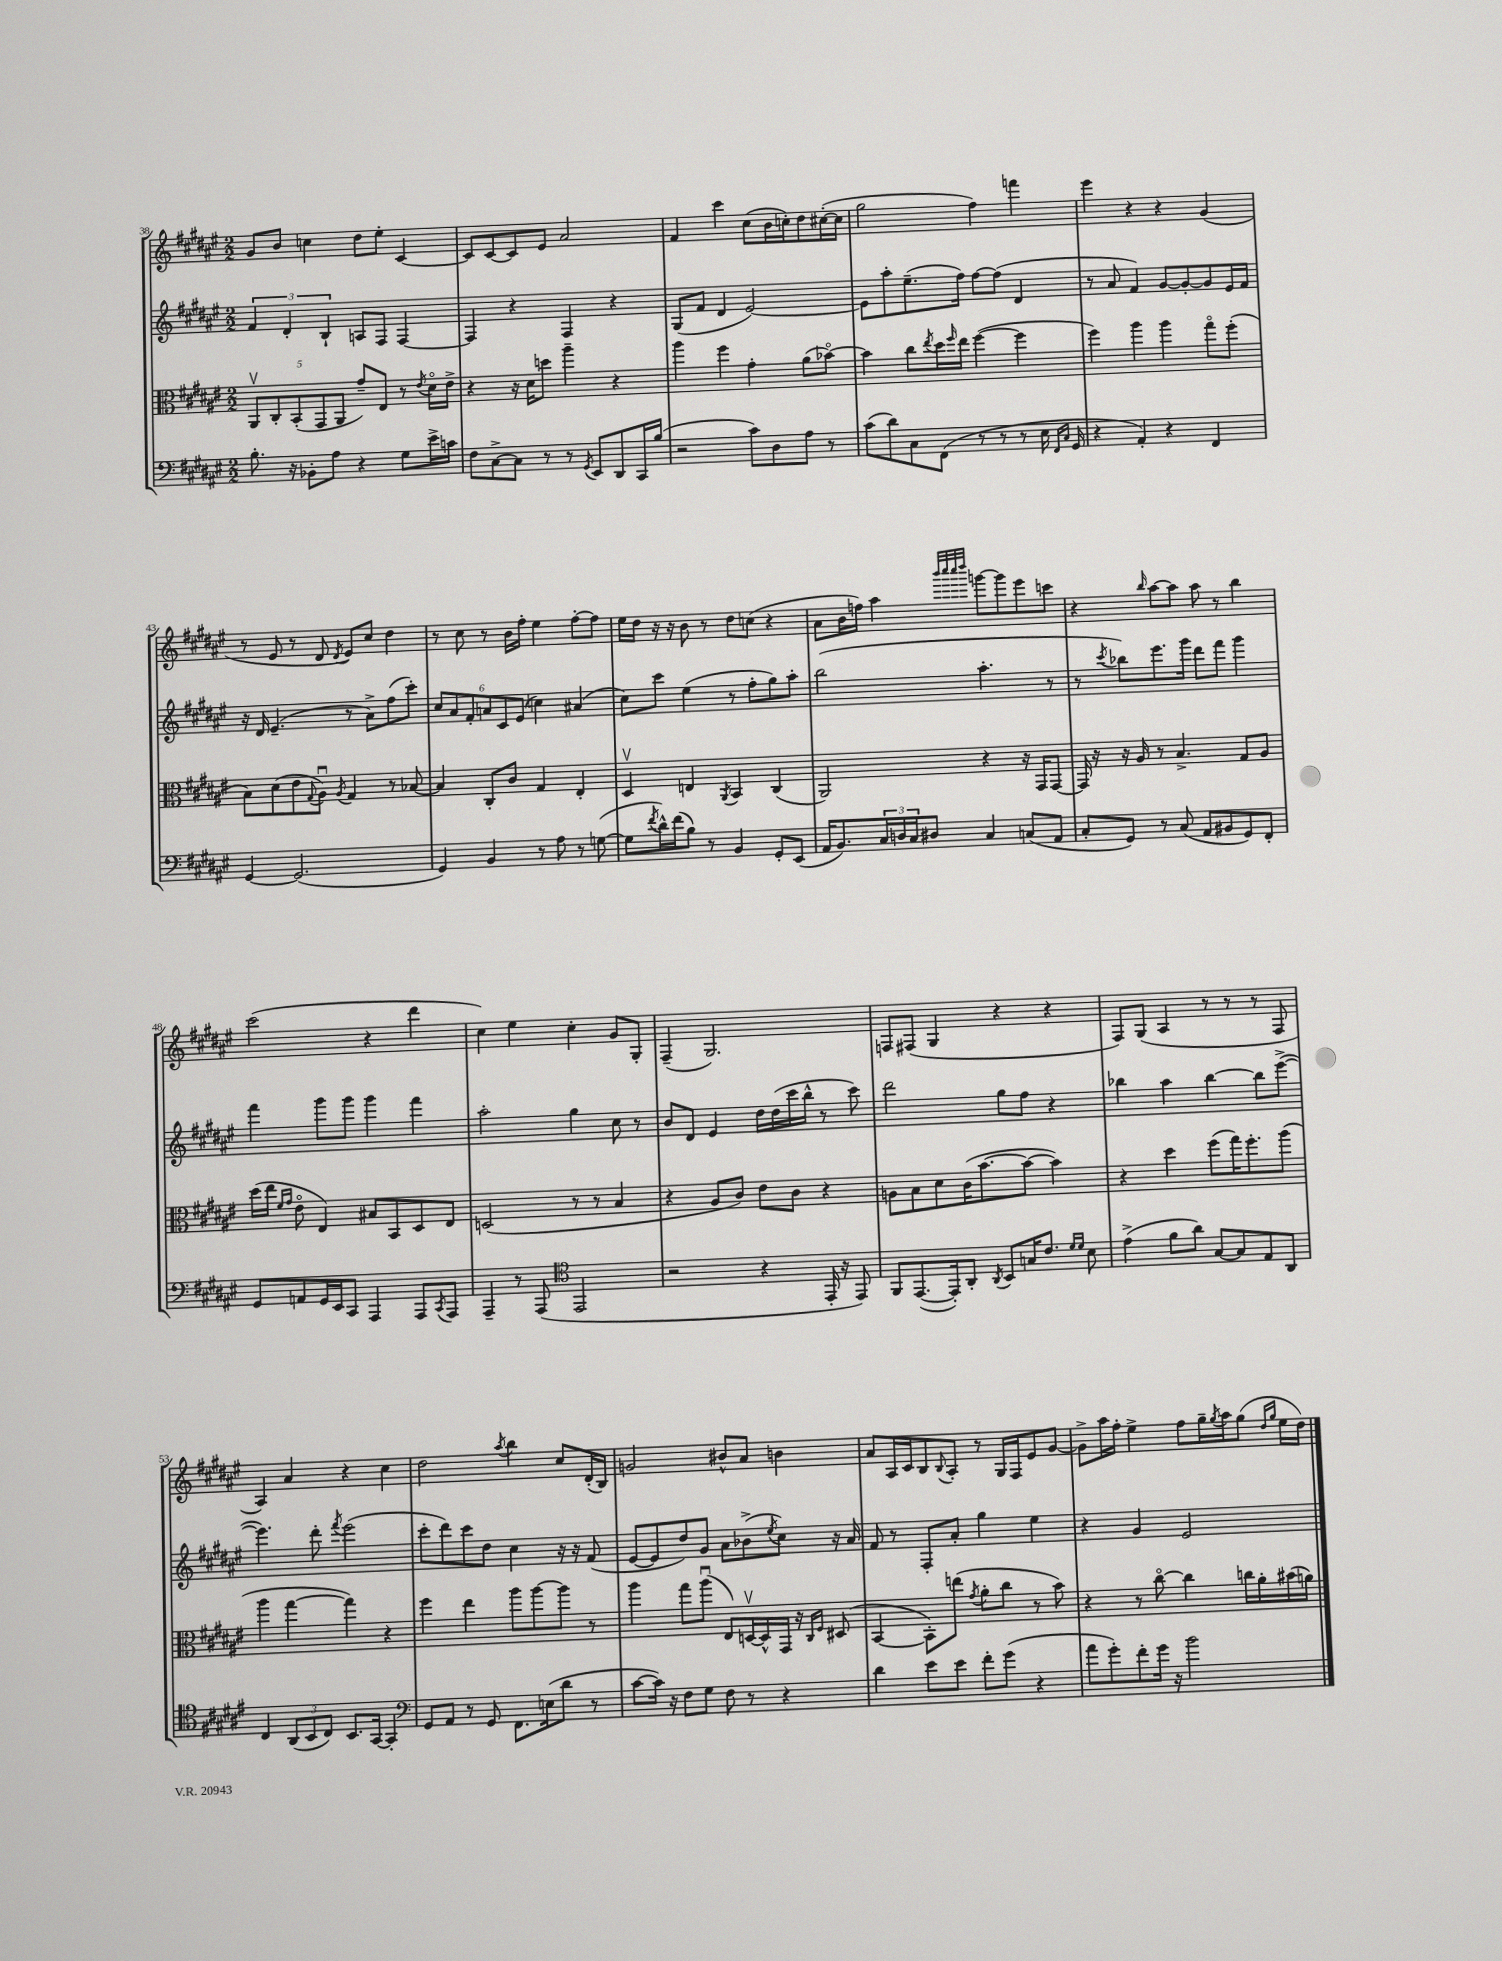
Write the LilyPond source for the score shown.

<<
\new StaffGroup <<
\new Staff = "s0" {
    \clef treble \key fis \major \numericTimeSignature \time 2/2
    gis'8 b'8 c''4 dis''8 eis''8-. cis'4~ |
    cis'8 cis'8~ cis'8 eis'8 ais'2 |
    fis'4 cis'''4 cis''8( b'16 c''16-.) dis''8 cis''16~-.( cis''16 |
    gis''2 fis''4) f'''4 |
    eis'''4 r4 r4 gis'4( |
    r8 eis'8 r8 dis'8 \acciaccatura { dis'8 } eis'8) cis''8 dis''4 |
    r8 cis''8 r8 b'16 fis''16-. eis''4 fis''8~-. fis''8 |
    eis''16 dis''16 r16 r16 b'8 r8 dis''8 c''8( r4 |
    ais'8 b'16 f''16) ais''4 \grace { b'''32 cis''''32 cis''''32 dis''''32 } g'''8~ g'''8 eis'''8 c'''8 |
    r4 \grace { b''16 } ais''8~ ais''8 ais''8 r8 b''4 |
    cis'''2( r4 dis'''4 |
    cis''4) eis''4 cis''4-. gis'8 gis8-. |
    fis4--( gis2.) |
    f8 fis8( gis4 r4 r4 |
    fis8) gis8( ais4 r8 r8 r8 fis8 |
    ais4) ais'4 r4 cis''4 |
    dis''2 \acciaccatura { ais''8 } b''4 cis''8 dis'16-.( b16) |
    g'2 bis'8-^ ais'8 b'4 |
    ais'8 ais16 cis'16 b8 \appoggiatura { b8 } ais8-. r8 gis16 fis16 eis'8 gis'8~ |
    gis'8-> ais''16 fis''16-. eis''4-> fis''8 gis''16-- \acciaccatura { gis''8 } ais''16 gis''8( \grace { dis''16 gis''16 } eis''16 dis''16) \bar "|." |
}
\new Staff = "s1" {
    \clef treble \key fis \major \numericTimeSignature \time 2/2
    \tuplet 3/2 { fis'4 dis'4-. b4-! } a8 fis8 fis4~ |
    fis4 r4 fis4 r4 |
    gis8( fis'8 dis'4 eis'2~) |
    eis'8 ais''8-. eis''8.--( fis''16) fis''8~ fis''8( dis'4 |
    r8 ais'8 fis'4) gis'8~ gis'8~-. gis'8 eis'16 fis'16 |
    r16 dis'16 eis'4.--( r8 ais'8->) fis''8( cis'''8-.) |
    \tuplet 6/4 { cis''8 ais'8 fis'8-. a'8 cis'8 eis'8( } c''4) ais'4( |
    cis''8) cis'''8 eis''4( r8 fis''8-. gis''8) ais''8-. |
    b''2( ais''4.-. r8 |
    r8 \acciaccatura { cis'''8 } bes''8) eis'''8. gis'''16 dis'''8 fis'''8 gis'''4 |
    fis'''4 gis'''8 gis'''8 gis'''4 fis'''4 |
    ais''2-. gis''4 cis''8 r8 |
    b'8 dis'8 eis'4 dis''16 dis''16( cis'''16 b''16-^ r8 cis'''8) |
    dis'''2 gis''8 fis''8 r4 |
    bes''4 ais''4 bes''4~ bes''8 eis'''8~->( |
    eis'''4.) dis'''8-. \acciaccatura { fis'''8 } eis'''2( |
    cis'''8-. dis'''8) cis'''8 dis''8 cis''4 r16 r16 fis'8( |
    eis'8~ eis'8 dis''8) gis'8 ais'8 bes'8->( \acciaccatura { eis''8 } cis''8) r16 ais'16 |
    fis'8 r8 fis8-. ais'8-. gis''4 eis''4 |
    r4 gis'4 eis'2 \bar "|." |
}
\new Staff = "s2" {
    \clef alto \key fis \major \numericTimeSignature \time 2/2
    \tuplet 5/4 { ais,8\upbow cis8-. b,8-.( gis,8 ais,8 } gis'8--) eis8 r8 \acciaccatura { eis'8 } dis'16\flageolet eis'16-> |
    r4 r16 dis'16 d''8 ais''4-- r4 |
    ais''4 fis''4 gis'4-. ais'8( bes'8~\flageolet) |
    bes'4 cis''8 \acciaccatura { eis''8 } dis''16 \grace { fis''16 } eis''16 fis''4~( fis''4 |
    fis''4) ais''4 ais''4 gis''8\flageolet fis''8-.( |
    b8) dis'8( eis'8 \appoggiatura { gis8 } ais8\downbow) \acciaccatura { ais8 } gis4 r8 bes8~ |
    bes4 cis8-. cis'8 gis4 eis4-. |
    dis4\upbow e4 \acciaccatura { ais,8 } b,4 cis4( |
    ais,2) r4 r16 gis,16 gis,8~ |
    gis,16 r16 r16 ais16 r8 b4.-> gis8 ais8 |
    dis''16( eis''16 \grace { fis'16 gis'16 } eis'8\flageolet eis4) bis8 b,8 dis8 eis8 |
    d2( r8 r8 b4 |
    r4 ais8 cis'8) eis'8 cis'8 r4 |
    a8 b8 dis'8 cis'16( b'8.~ b'8~ b'4) |
    r4 dis''4 fis''8( gis''16) fis''8.-. ais''8( |
    ais''4 gis''4~ gis''4) r4 |
    fis''4 eis''4 ais''8 ais''8~ ais''8 r8 |
    ais''4 gis''8 ais''8\downbow( eis8) d16~\upbow d16-^ gis,16 r16 \grace { cis16 fis16 } dis8( |
    b,4~ b,8-.) e''8( \acciaccatura { gis'8 } ais'8-. cis''8 r8 b'8) |
    r4 r8 cis''8~\flageolet cis''4 c''16 ais'16-. bis'16( a'16) \bar "|." |
}
\new Staff = "s3" {
    \clef bass \key fis \major \numericTimeSignature \time 2/2
    b8.-. r16 bes,8-. ais8 r4 gis8 eis'16-> c'16 |
    fis8 cis8~-> cis8 r8 r8 \acciaccatura { gis,8 } eis,8 dis,8 cis,16 b16( |
    r2 cis'8) dis8 ais8 r8 |
    cis'8( dis'8) cis8 fis,8( r8 r8 r8 eis16 \grace { fis,16 cis16 } gis,16 |
    r4 ais,4-.) r4 fis,4 |
    gis,4~ gis,2.( |
    gis,4) b,4 r8 ais8 r8 g8~( |
    g8 \acciaccatura { fis'8 } dis'16-^) fis'16( b8) r8 b,4 gis,8-. eis,8( |
    ais,16 b,8.) \tuplet 3/2 { cis16 d16 cis16 } dis8 cis4 c8( ais,8 |
    cis8-. gis,8) r8 cis8( ais,8 bis,8 gis,8) fis,8-. |
    gis,8 a,8 gis,16 eis,16 cis,8 ais,,4 ais,,8 \acciaccatura { cis,8 } ais,,8 |
    ais,,4-- r8 ais,,8( \clef tenor eis,2 |
    r2 r4 eis,16-. r16 eis,8) |
    fis,8 eis,8.~( eis,16-.) ais,8-. \acciaccatura { ais,8 } b,8 g16 cis'8. \grace { dis'16 dis'16 } b8 |
    eis'4->( fis'8 ais'8) gis8~ gis8 eis8 ais,8 |
    cis4 \tuplet 3/2 { ais,8( b,8 cis8) } b,8. gis,16~ gis,4-. |
    \clef bass gis,8 ais,8 r8 gis,8 fis,8. e16( dis'8 r8 |
    cis'8~ cis'16) r16 fis8 gis8 fis8 r8 r4 |
    dis'4 eis'8 eis'8 fis'8-. gis'8( r4 |
    ais'8 gis'8-.) fis'8-. gis'16 r16 b'2 \bar "|." |
}
>>
>>
\layout { \context { \Score currentBarNumber = #38 } }
